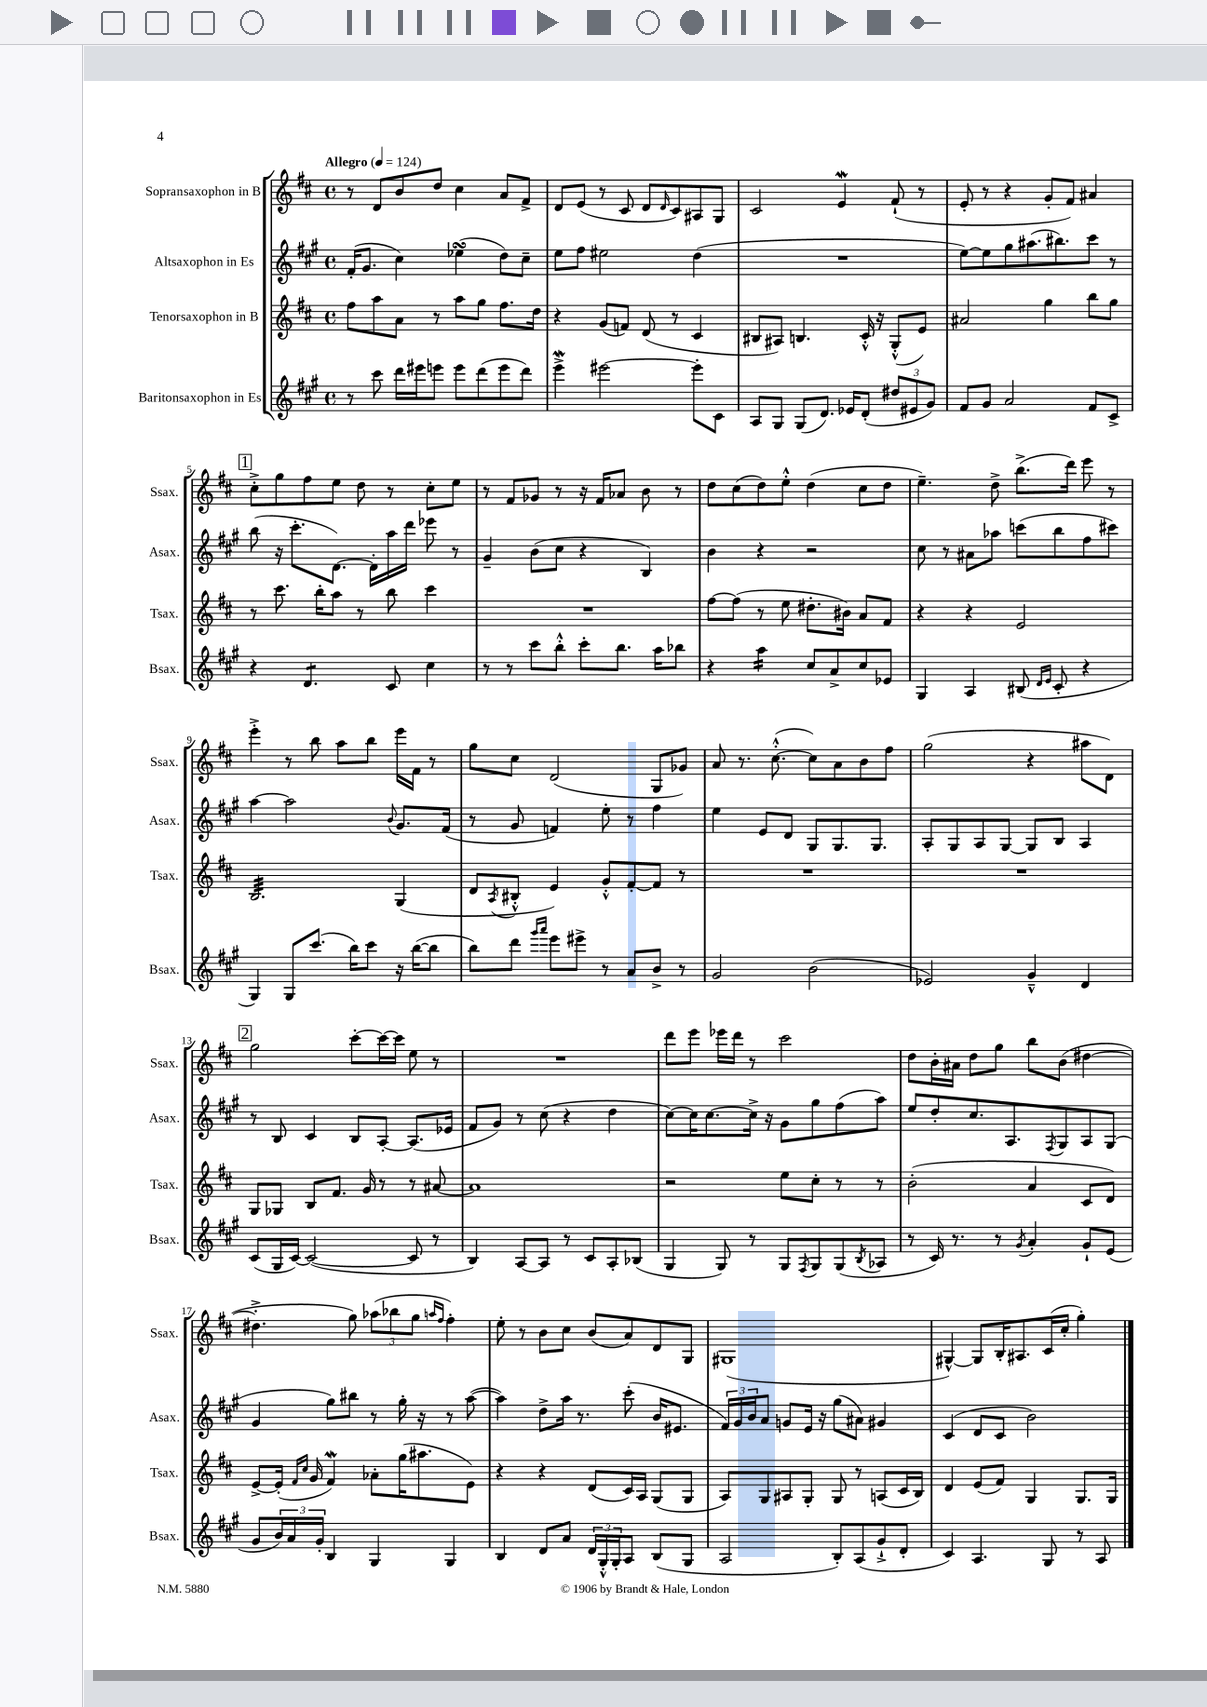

**kern	**kern	**kern	**kern
*part4	*part3	*part2	*part1
*staff4	*staff3	*staff2	*staff1
*I"Baritonsaxophon in Es	*I"Tenorsaxophon in B	*I"Altsaxophon in Es	*I"Sopransaxophon in B
*I'Bsax.	*I'Tsax.	*I'Asax.	*I'Ssax.
*clefG2	*clefG2	*clefG2	*clefG2
*k[f#c#g#]	*k[f#c#]	*k[f#c#g#]	*k[f#c#]
*M4/4	*M4/4	*M4/4	*M4/4
*met(c)	*met(c)	*met(c)	*met(c)
*MM124	*MM124	*MM124	*MM124
=1	=1	=1	=1
!	!	!	!LO:TX:a:B:t=Allegro
8r	8ff#\L	(16f#'/KL	8r
.	.	8.g#/J	.
8ccc#\	8aa\	.	8d/L
16ddd\LL	8a\J	4cc#\)	8b/
16eee#X\J	.	.	.
8eeen\J	8r	.	8dd/J
8eee\L	8aa\L	(4ee-XsSSs\	4cc#\
(8ddd\	8gg\J	.	.
8eee\	8.ff#\L	8dd\L)	8a/L
8ddd\J)	.	8cc#~\J	8f#^/J
.	16dd\Jk	.	.
=2	=2	=2	=2
4eeeW^\	4r	8ee\L	8d/L
.	.	8ff#\J	(8e/J
[2eee#X\	(8g/L	2ee#X\	8r
.	8fn/J)	.	8c#/
.	(8d/	.	8d/L
.	.	.	16qqd/
.	8r	.	8c#/)
8eee#'\L]	4c#/	(4dd\	8A#X/
8c#\J	.	.	8G/J
=3	=3	=3	=3
8A/L	8B#X/L	1r	2c#/
8G#/J	8A#X/J)	.	.
(8G#/L	4.Bn/	.	.
8.d/J)	.	.	.
.	.	.	4eW/
16e-X/KL	.	.	.
(8d'/J	16c#'^^/	.	.
.	16r	.	.
12dd#X/L	(8G'^^/L	.	(8f#`/
12e#X/	.	.	.
.	8e/J)	.	8r
12g#/J)	.	.	.
=4	=4	=4	=4
8f#/L	2a#X/	[8ee\L)	8e'/
8g#/J	.	8ee\]	8r
2a/	.	8gg#\	4r
.	.	(8.aa#X\	.
.	4gg\	.	8g'/L
.	.	8.bb#X\)	.
.	.	.	8f#/J)
8f#/L	8bb\L	8ccc#\J	4a#X/
8c#^/J	8gg\J	8r	.
!!LO:LB:g=z
!!LO:REH:place=s1:t=1
=5	=5	=5	=5
4r	8r	(8bb\	8cc#'^\L
.	8.ccc#\	16r	8gg\
.	.	8.ccc#'\L	.
*tremolo	*	*	*
8d/L	.	.	8ff#\
.	16bb'\KL	.	.
8d/	8aa\J	[8.d\J)	8ee\J
8d/J	8r	.	8dd\
*Xtremolo	*	*	*
.	.	16d'\LL]	.
8c#/	8bb\	16aa\	8r
.	.	16ddd\JJ	.
4cc#\	4ccc#\	8eee-X\	8cc#'\L
.	.	8r	8ee\J
=6	=6	=6	=6
8r	1r	4g#~/	8r
8r	.	.	8f#/L
8ccc#\L	.	(8b\L	8g-X/J
8bb'^^\J	.	8cc#\J	8r
8ccc#'\L	.	4r	16r
.	.	.	16f#/KL
8.bb\J	.	.	8a-X/J
.	.	4B/)	8b\
16aa\KL	.	.	.
8bb-X\J	.	.	8r
=7	=7	=7	=7
4r	[8ff#\L	4b\	8dd\L
.	(8ff#\J]	.	(8cc#\
*tremolo	*	*	*
16aa\LL	8r	4r	8dd\)
16aa\	.	.	.
16aa\	8ee\	.	8ee'^^\J
16aa\JJ	.	.	.
*Xtremolo	*	*	*
8cc#/L	8.dd#X'\L	2r	(4dd\
8a^/	.	.	.
.	16b#X\Jk)	.	.
8cc#/	8a/L	.	8cc#\L
8e-X/J	8f#/J	.	8dd\J
=8	=8	=8	=8
4G#/	4r	8cc#\	4.ee~\)
.	.	8r	.
4A/	4r	8a#X\L	.
.	.	8aa-X\J	8dd^\
(8B#X/	2e/	(8cccn\L	(8.bb^\L
16qqd/LL	.	.	.
16qqe/JJ	.	.	.
8c#'/	.	8bb\	.
.	.	.	16ddd\Jk)
4r	.	8ff#\	8eee\
.	.	8ccc#X\J)	8r
!!LO:LB:g=z
=9	=9	=9	=9
*	*tremolo	*	*
4G#/)	32B/LLL	[4aa\	4eee'^\
.	32B/	.	.
.	32B/	.	.
.	32B/	.	.
.	32B/	.	.
.	32B/	.	.
.	32B/	.	.
.	32B/	.	.
8G#/L	32B/	2aa\]	8r
.	32B/	.	.
.	32B/	.	.
.	32B/	.	.
(8.ccc#/J	32B/	.	8bb\
.	32B/	.	.
.	32B/	.	.
.	32B/	.	.
.	32B/	.	8aa\L
.	32B/	.	.
16bb\KL)	32B/	.	.
.	32B/	.	.
8ccc#\J	32B/	.	8bb\J
.	32B/	.	.
.	32B/	.	.
.	32B/JJJ	.	.
*	*Xtremolo	*	*
.	.	8qqb/	.
16r	(4G/	8.g#/L	16eee\LL
([16bb\KL	.	.	16f#\JJ
8bb\J]	.	.	8r
.	.	(16f#/Jk	.
=10	=10	=10	=10
8bb\L)	8d/L	8r	8gg\L
.	8qA/	.	.
8ddd\J	8B#X'^^/J	8g#/	8cc#\J
16qqggg#/LL	.	.	.
16qqaaa/JJ	.	.	.
8eee\L	4e/)	4fn/)	(2d/
8eee#X^\J	.	.	.
8r	8g'^^/L	8ee'\	.
8a/L	[8f#'/	8r	.
8b^/J	8f#/J]	4ff#\	8G/L
8r	8r	.	8g-X/J)
=11	=11	=11	=11
2g#/	1r	4ee\	8a/
.	.	.	8.r
.	.	8e/L	.
.	.	.	([8.cc#'^^\
.	.	8d/J	.
(2b\	.	8G#/L	8cc#\L])
.	.	8.G#/	8a\
.	.	.	8b\
.	.	8.G#/J	.
.	.	.	8ff#\J
=12	=12	=12	=12
2e-X/)	1r	8A'/L	(2gg\
.	.	8G#/	.
.	.	8A/	.
.	.	[8G#/J	.
4g#~^^/	.	8G#/L]	4r
.	.	8B/J	.
4d/	.	4A/	8aa#X\L
.	.	.	8d\J)
!!LO:LB:g=z
!!LO:REH:place=s1:t=2
=13	=13	=13	=13
(8c#/L	8G/L	8r	2gg\
16G#/L	8G-X/J	8B/	.
[16c#/JJ)	.	.	.
(2c#/_	8B/L	4c#/	.
.	8.f#/J	.	.
.	.	8B/L	[8ccc#'\L
.	16g/	.	.
.	8r	[8A'/J	16ccc#\L_
.	.	.	16ccc#\JJ]
8c#/]	8r	(8.A/L]	8ee\
8r	[8a#X/	.	8r
.	.	16e-X/Jk	.
=14	=14	=14	=14
4B/)	1a#]	8f#/L	1r
.	.	8g#/J)	.
[8A/L	.	8r	.
8A/J]	.	(8cc#\	.
8r	.	4r	.
8c#/L	.	.	.
8A'/	.	4dd\	.
(8B-X/J	.	.	.
=15	=15	=15	=15
4G#/	2r	[8cc#\L)	8ddd\L
.	.	16cc#\K]	8eee\J
.	.	[8.cc#\	.
8G#/)	.	.	16eee-X\LL
.	.	.	16ddd\JJ
8r	.	16cc#^\Jk]	8r
.	.	16r	.
8G#/L	8ee\L	8g#\L	2ccc#\
8qF#/	.	.	.
8G#/	8cc#'\J	8gg#\	.
(8G#/	8r	(8ff#\	.
8qB/	.	.	.
8A-X/J	8r	8aa\J)	.
=16	=16	=16	=16
8r	(2b'\	8ee/L	8dd\L
16c#/)	.	8dd'/	16b'\L
8.r	.	.	16a#X\JJ
.	.	8.cc#/	8dd\L
8r	.	.	8gg\J
.	.	8.A/	.
8qg#/	.	.	.
4a'/	4a/	.	8bb\L
.	.	8qF#/	.
.	.	8G#/	(8b\J
8g#`/L	8c#/L	8A/	[4dd#X\
(8e/J	8d/J)	(8G#/J	.
!!LO:LB:g=z
=17	=17	=17	=17
8g#/L	[8e^/L	4g#/	4.dd#X'^\]
24b/L)	(16e'/Jk]	.	.
24a/	.	.	.
.	16qqf#/LL	.	.
.	16qqcc#/JJ	.	.
.	16g/	.	.
24g#'/JJ	.	.	.
4B/	4f#W/)	8gg#\L)	.
.	.	8bb#X\J	8gg\)
4G#/	8a-X'\L	8r	(12aa-X\L
.	.	.	12bb-X\
.	(16gg\K	16gg#'\	.
.	.	.	12gg\J
.	8.aa#X\	16r	.
.	.	.	16qqaan/LL
.	.	.	16qqff#/JJ
4G#/	.	8r	4ff#'\)
.	8e\J)	([8aa\	.
=18	=18	=18	=18
4B/	4r	4aa\])	8ee'\
.	.	.	8r
8d/L	4r	8dd^\L	8b\L
8a/J	.	16aa\Jk	8cc#\J
.	.	8.r	.
24d/LL	(8d/L	.	(8b/L
24G#'^^/	.	.	.
24G#'/J	.	.	.
8A/J	16c#/L)	(8ccc#'\	8a/)
.	16A/JJ	.	.
(8B/L	(8G/L	16b/KL	8d/
.	.	8.e#X/J	.
8G#/J	8G/J	.	8G/J
=19	=19	=19	=19
2A/	8A/L)	24f#/LL)	(1G#X
.	.	24g#/	.
.	.	24b/J	.
.	8G/	8a/J	.
.	8A#X/	8gn/L	.
.	8G'/J	16e/Jk	.
.	.	16r	.
8B'/L)	8G/	(8gg#\L	.
(8A/	8r	8a#X\J)	.
8g#`^/	(8An/L	4g#X/	.
8d'/J	16c#/L	.	.
.	16B/JJ)	.	.
=20	=20	=20	=20
4c#/)	4d/	(4c#/	[4G#X^^/)
4.A/	(8e/L	8d/L	8G#/L]
.	8f#/J)	8c#/J	16B'/K
.	.	.	8.A#X/
.	4G/	2b\)	.
8G#/	.	.	(16c#/L
.	.	.	16cc#'/JJ
8r	8.G/L	.	4gg'\)
8A/	.	.	.
.	16G/Jk	.	.
==	==	==	==
*-	*-	*-	*-
